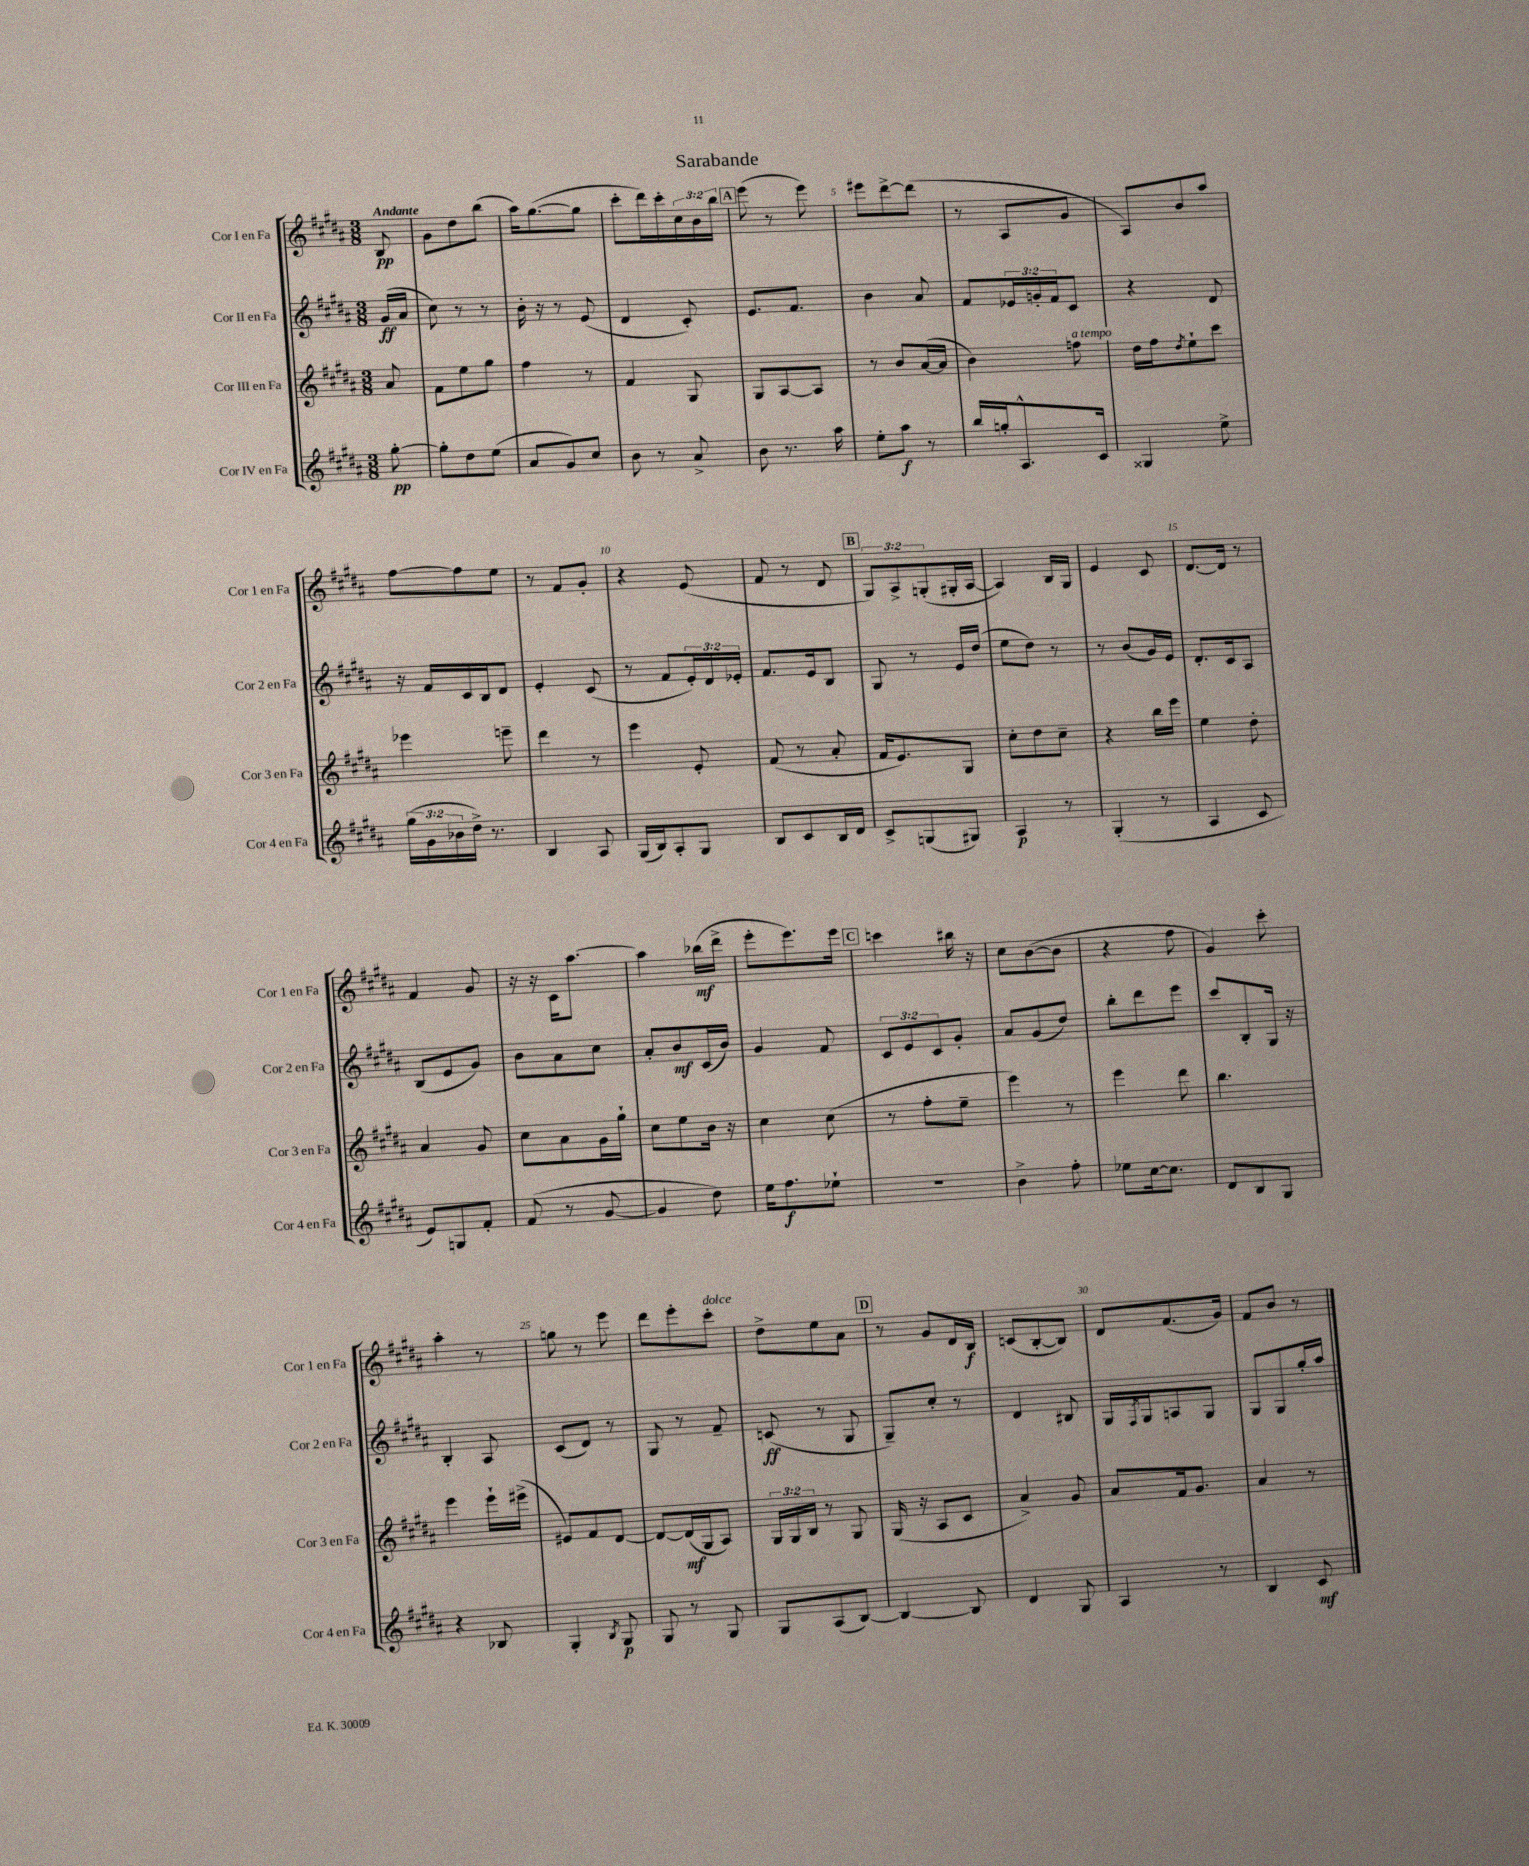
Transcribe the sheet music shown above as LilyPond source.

\header { title = "Sarabande" }
<<
\new StaffGroup <<
\new Staff = "s0" \with { instrumentName = "Cor I en Fa" shortInstrumentName = "Cor 1 en Fa" } {
    \clef treble \key b \major \numericTimeSignature \time 3/8 \override Staff.TupletNumber.text = #tuplet-number::calc-fraction-text \partial 8 \tempo "Andante"
    b8\pp |
    gis'8 dis''8 b''8( |
    ais''16) gis''8.~( gis''8 |
    cis'''8-. dis'''16) cis'''16-. \tuplet 3/2 { cis''16 b'16 b''16 } |
    \mark \markup { \box "A" } e'''8( r8 e'''8) |
    eis'''8 dis'''8~-> dis'''8( |
    r8 ais8 gis'8 |
    ais8) b'8 ais''8 |
    fis''8~ fis''8 e''8 |
    r8 fis'8 gis'8-. |
    r4 e'8( |
    fis'8 r8 dis'8 |
    \mark \markup { \box "B" } \tuplet 3/2 { gis8) ais8-> g8-.( } gis16-. ais16~ |
    ais4) b16 gis16 |
    e'4 cis'8 |
    dis'8.~ dis'16 r8 |
    fis'4 gis'8 |
    r16 r16 cis'16 ais''8.~ |
    ais''4 bes''16\mf( dis'''16-> |
    e'''8-. e'''8.) e'''16 |
    \mark \markup { \box "C" } c'''4 bis''16 r16 |
    cis''8 b'8~( b'8 |
    r4 fis''8 |
    gis'4) cis'''8-. |
    ais''4-. r8 |
    g''8 r8 e'''8 |
    dis'''8 e'''8-. cis'''8-.^\markup { \italic "dolce" } |
    dis''8-> e''8 ais'8 |
    \mark \markup { \box "D" } r8 gis'8 dis'16 b16\f |
    c'8( b8~-. b8) |
    dis'8 fis'8.( gis'16) |
    fis'8 b'8 r8 \bar "|." |
}
\new Staff = "s1" \with { instrumentName = "Cor II en Fa" shortInstrumentName = "Cor 2 en Fa" } {
    \clef treble \key b \major \numericTimeSignature \time 3/8 \override Staff.TupletNumber.text = #tuplet-number::calc-fraction-text \partial 8
    gis'16\ff( ais'16 |
    cis''8) r8 r8 |
    b'16-. r16 r8 e'8( |
    dis'4 cis'8-.) |
    \mark \markup { \box "A" } e'8. fis'8. |
    b'4 ais'8 |
    fis'8 \tuplet 3/2 { ees'16 g'16-. fis'16 } cis'8 |
    r4 dis'8 |
    r16 fis'16 cis'16 b16 dis'8 |
    e'4-. cis'8( |
    r8 fis'8 \tuplet 3/2 { e'16-.) dis'16 ees'16-. } |
    fis'8. e'16 b8 |
    \mark \markup { \box "B" } gis8 r8 e'16 dis''16( |
    e''8 dis''8) r8 |
    r8 b'8( gis'16) e'16 |
    dis'8.-. cis'16 ais8 |
    b8( e'8 gis'8) |
    b'8 ais'8 cis''8 |
    ais'8-. b'8\mf cis'16( b'16) |
    gis'4 fis'8 |
    \mark \markup { \box "C" } \tuplet 3/2 { cis'8 e'8 cis'8 } gis'8-. |
    ais'8 gis'8( dis''8) |
    b''8-. dis'''8 e'''8 |
    cis'''8 b8-. gis16 r16 |
    b4-. ais8 |
    cis'8( dis'8) r8 |
    gis8 r8 fis'8-- |
    c'8\ff( r8 gis8 |
    \mark \markup { \box "D" } gis8--) cis''8-. r8 |
    dis'4 bis8 |
    gis16 \acciaccatura { fis8 } gis16 a8 gis8 |
    gis8 gis8 gis''16-. ais''16 \bar "|." |
}
\new Staff = "s2" \with { instrumentName = "Cor III en Fa" shortInstrumentName = "Cor 3 en Fa" } {
    \clef treble \key b \major \numericTimeSignature \time 3/8 \override Staff.TupletNumber.text = #tuplet-number::calc-fraction-text \partial 8
    ais'8 |
    fis'8 e''8 gis''8 |
    fis''4 r8 |
    fis'4 gis8 |
    \mark \markup { \box "A" } gis8 ais8~ ais8 |
    r8 b'8 ais'16~( ais'16 |
    b'4) f''8^\markup { \italic "a tempo" } |
    dis''16 fis''16 \acciaccatura { dis''8 } e''8-! cis'''8 |
    ees'''4 e'''8-- |
    dis'''4 r8 |
    e'''4 e'8-. |
    fis'8( r8 ais'8-. |
    \mark \markup { \box "B" } fis'16 e'8.) gis8 |
    cis''8-. dis''8 cis''8-- |
    r4 b''16 e'''16 |
    e''4 dis''8-. |
    ais'4 gis'8 |
    cis''8 ais'8 gis'16 gis''16-! |
    cis''8 e''8 b'16 r16 |
    cis''4 cis''8( |
    \mark \markup { \box "C" } r8 fis''8-. e''8-- |
    e'''4) r8 |
    e'''4 dis'''8 |
    b''4. |
    e'''4 e'''16-! eis'''16->( |
    eis'8) fis'8 dis'8~ |
    dis'8~ dis'16\mf( gis16 ais8) |
    \tuplet 3/2 { gis16 gis16 b16 } r8 gis8 |
    \mark \markup { \box "D" } gis16( r16 ais8 cis'8 |
    ais'4->) gis'8 |
    ais'8 fis'16 gis'8. |
    ais'4 r8 \bar "|." |
}
\new Staff = "s3" \with { instrumentName = "Cor IV en Fa" shortInstrumentName = "Cor 4 en Fa" } {
    \clef treble \key b \major \numericTimeSignature \time 3/8 \override Staff.TupletNumber.text = #tuplet-number::calc-fraction-text \partial 8
    gis''8~-.\pp |
    gis''8-. dis''8 e''8( |
    ais'8 gis'8) cis''8 |
    b'8 r8 ais'8-> |
    \mark \markup { \box "A" } b'8 r8. ais''16 |
    e''8-. ais''8\f r8 |
    b''16 g''16-. ais8.-^ cis'16 |
    gisis4 e''8-> |
    \tuplet 3/2 { gis''16( gis'16 bes'16 } dis''16->) r8. |
    b4 ais8 |
    gis16( b16) ais8-. gis8 |
    b8 cis'8 b16 dis'16 |
    \mark \markup { \box "B" } cis'8-> g8( gis8) |
    ais4\p r8 |
    gis4-.( r8 |
    ais4 cis'8 |
    e'8) g8 fis'8-. |
    fis'8( r8 gis'8~ |
    gis'4 dis''8) |
    e''16 fis''8.\f ees''8-! |
    \mark \markup { \box "C" } R4. |
    b'4-> fis''8-. |
    ees''8 cis''16~ cis''8. |
    dis'8 b8 gis8 |
    r4 bes8 |
    gis4-. \acciaccatura { b8 } gis8\p |
    gis8 r8 gis8 |
    gis8 ais8( b8~) |
    \mark \markup { \box "D" } b4~ b8 |
    dis'4 gis8 |
    ais4 r8 |
    b4 cis'8\mf \bar "|." |
}
>>
>>
\layout { \context { \Score \override BarNumber.break-visibility = ##(#f #t #t) barNumberVisibility = #(every-nth-bar-number-visible 5) } }
